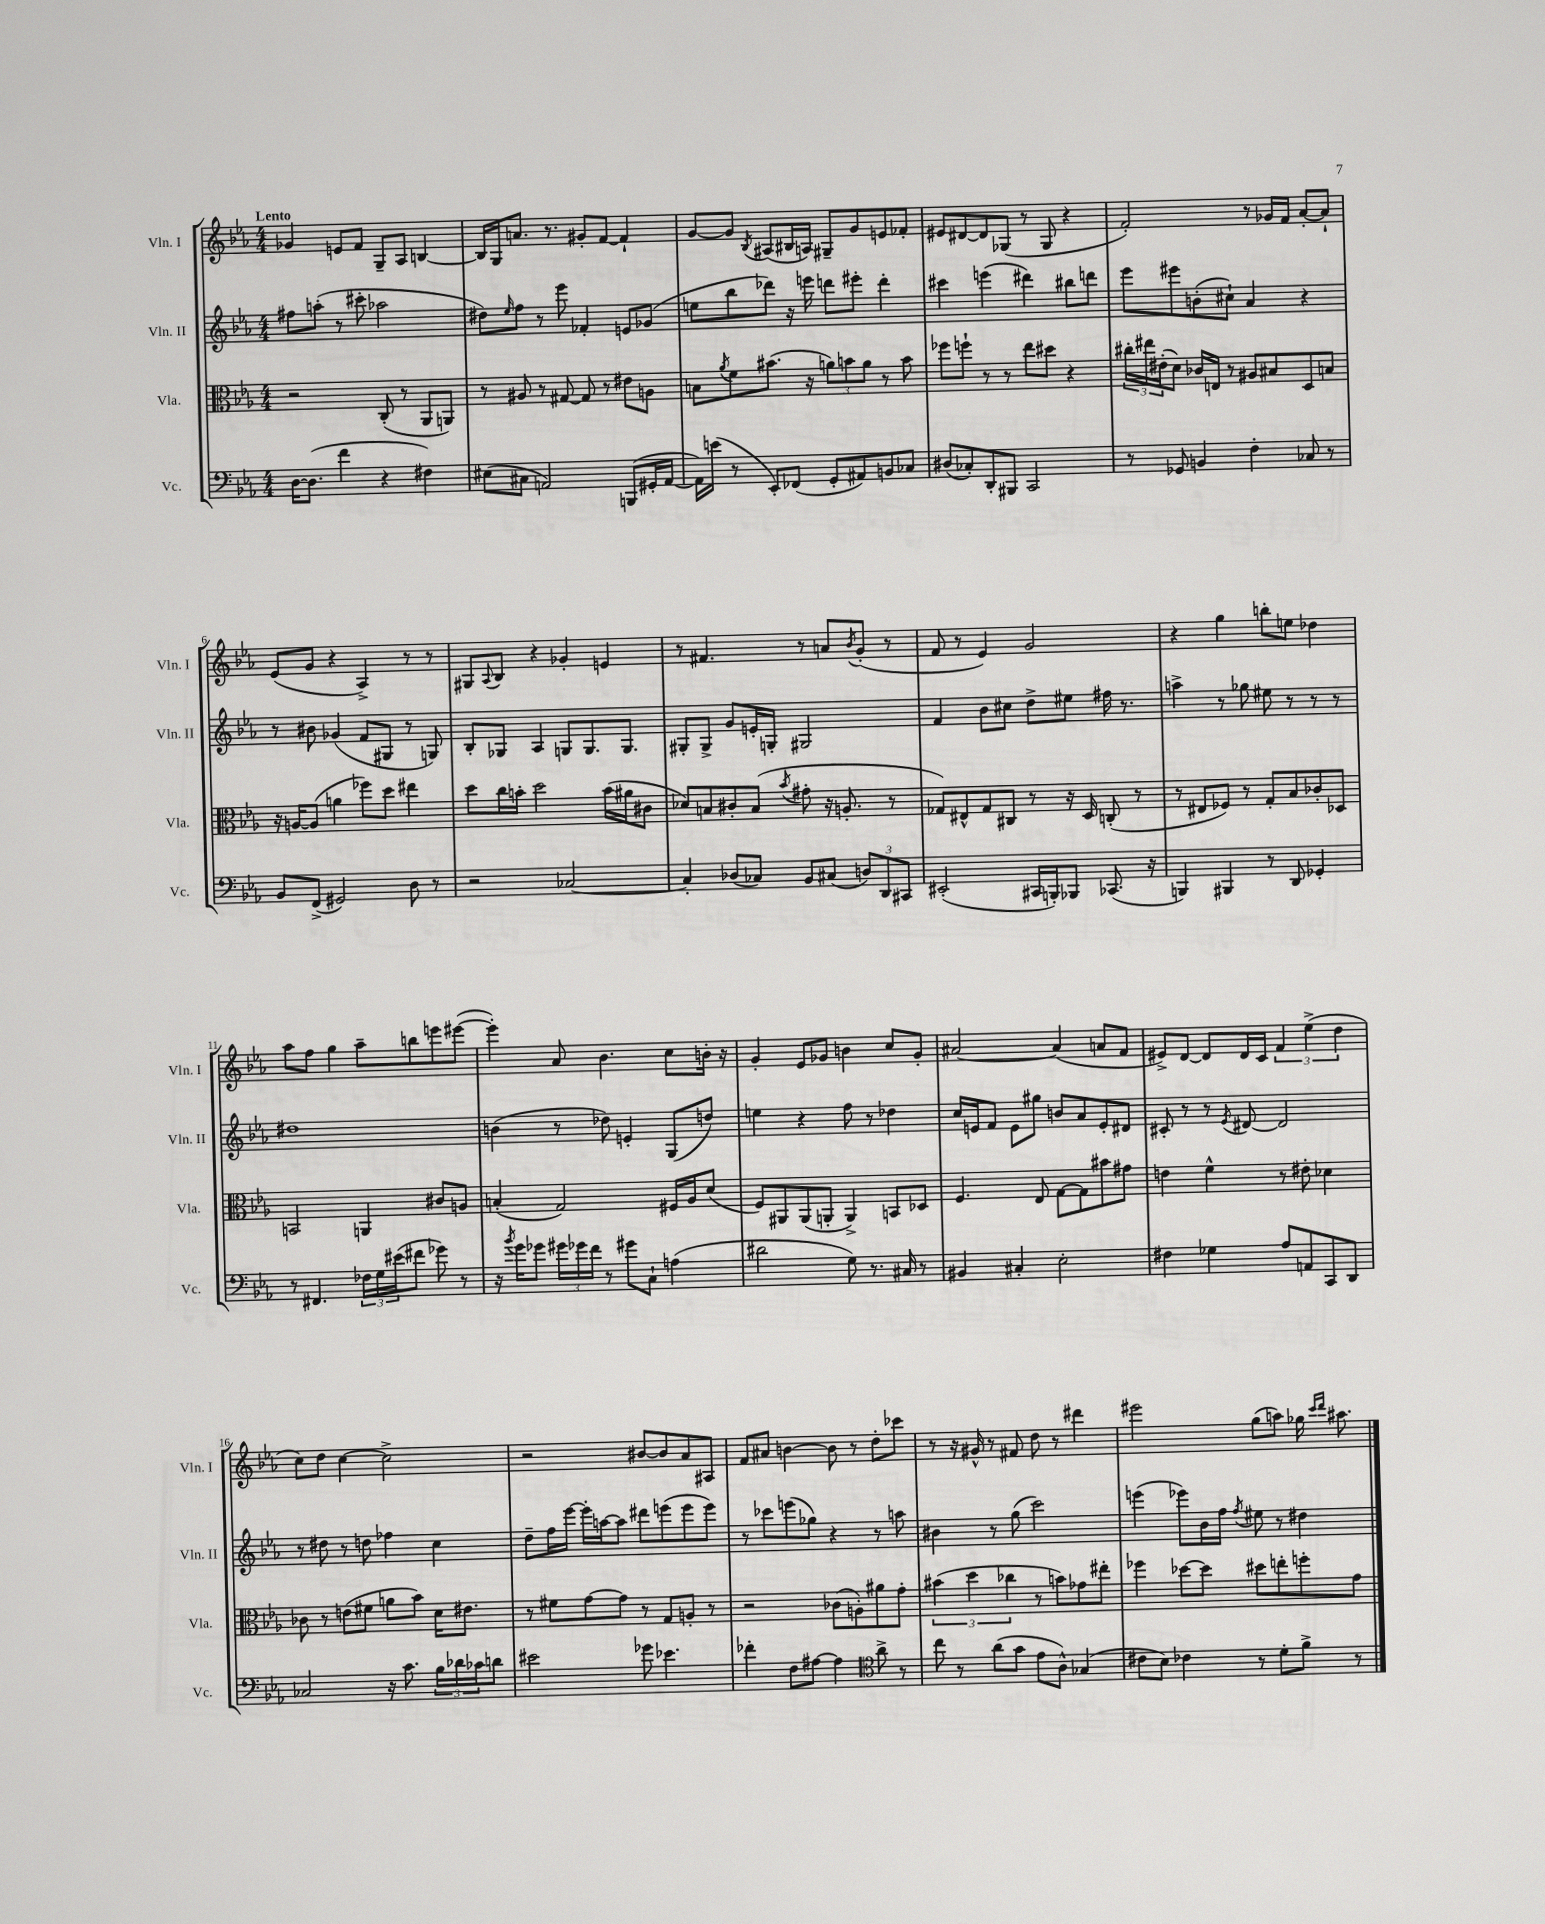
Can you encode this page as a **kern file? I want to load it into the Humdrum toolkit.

**kern	**kern	**kern	**kern
*staff4	*staff3	*staff2	*staff1
*clefF4	*clefC3	*clefG2	*clefG2
*k[b-e-a-]	*k[b-e-a-]	*k[b-e-a-]	*k[b-e-a-]
*M4/4	*M4/4	*M4/4	*M4/4
[16D	2r	8ff#	4g-
(8.D]	.	.	.
.	.	(8aa'	.
4f	.	8r	8e
.	.	8ccc#'	8f
4r	(8C'	2aa-	8G~
.	8r	.	8A-
4F#)	8AA-	.	[4B
.	8AA)	.	.
=	=	=	=
(8E#	8r	8dd#)	16B]
.	.	.	16G
.	.	16qqee-	.
8C#	8A#	8ff	8.a
2AA)	8r	8r	.
.	.	.	8.r
.	[8G#	8eee-	.
.	8G#]	4f-'	8g#'
.	8r	.	[8f
(8BBB	8e#	8e	4f`]
16GG#'	8A	(8g-	.
[16AA	.	.	.
=	=	=	=
16AA])	8B	8ee	[8g
(16e	.	.	.
.	8qa-	.	.
8r	8f	8bb-	8g]
.	.	.	8qB-
8EE-')	(8.b#	8ddd-)	(8A#
(8FF-	.	16r	16B#
.	16r	16eee	16A)
8GG'	12a)	8ddd	8G#~
.	12b	.	.
8AA#)	.	8eee#'	8g
.	12a	.	.
8BB	8r	4ddd'	8e
8C-	8b	.	8f-'
=	=	=	=
(8D#	8ff-	4ccc#	8e#
8C-')	8ff`	.	[8d#
8DD'	8r	(4eee	8d#]
8BBB#	8r	.	(8G-
2CC	8ee-	4ddd#)	8r
.	8dd#	.	8G-
.	4r	8bb#	4r
.	.	8ddd	.
=	=	=	=
8r	24cc#'	8eee-	2f')
.	24ee#	.	.
.	(24e#'	.	.
8GG-	8d)	8eee#	.
4BB	16c-	(8b'	.
.	16E	.	.
.	8r	8cc#`)	.
4F'	8A#	4a-	8r
.	8B#	.	16g-
.	.	.	16f
8C-	8D	4r	[8a-'
8r	8B	.	8a-`]
=	=	=	=
8BB-	16r	8r	(8e-
.	[16A	.	.
(8FF^	(8A]	8b#	8g
2GG#)	4a	(4g-	4r
.	8ff-)	8f	4A-^)
.	8dd	8G#	.
8D	4ee#	8r	8r
8r	.	8G)	8r
=	=	=	=
2r	8dd	8B-'	8G#
.	.	.	8qqA-
.	16cc	8G-	8B-
.	16b'	.	.
.	2dd	4A-	4r
[2C-	.	8G	4g-'
.	.	8.G	.
.	(16b	.	4e
.	16a#	8.G	.
.	8c#	.	.
=	=	=	=
4C-']	8d-)	8G#'	8r
.	8B	8G#^	4.f#
(8D-	8c#'	8g	.
8C-)	(8B	16e'	.
.	.	16G'	.
.	8qb-	.	.
8BB-	8g#'	2G#	8r
(8C#	16r	.	8a
.	8.A'	.	.
.	.	.	8qb-
12D)	.	.	(8g'
12DD	.	.	.
.	8r	.	8r
12CC#	.	.	.
=	=	=	=
(2EE#'	8G-)	4f	8f
.	8E#^^	.	8r
.	8G-	8b-	4e-)
.	8C#	8cc#	.
16CC#	8r	8dd^	2g
16BBB')	.	.	.
8BBB-	16r	8ee#	.
.	16D	.	.
(8.CC-	(8C'	16ff#	.
.	.	8.r	.
.	8r	.	.
16r	.	.	.
=	=	=	=
4BBB)	8r	4aa^	4r
.	8E#	.	.
4BBB#	8F-)	8r	4gg
.	8r	8gg-	.
8r	8G'	8ee#	8bb'
8DD	8B-	8r	8ee
4GG-'	8c-'	8r	4dd-
.	8D-	8r	.
=	=	=	=
8r	2BB	1dd#	8aa-
4.FF#	.	.	8ff
.	.	.	4gg
24F-	4AA	.	8aa-~
24G	.	.	.
(24e#	.	.	.
8f#	.	.	8bb
8g-)	8c#	.	8eee
8r	8A	.	([8eee#
=	=	=	=
16r	(4B'	(4b	4eee#'])
8qb-	.	.	.
16g	.	.	.
8g-	.	.	.
24g#	2G)	8r	8a-
24g-	.	.	.
24f	.	.	.
8r	.	8dd-)	4.b-
8g#	.	4e'	.
8C`	.	.	.
(4A	16F#	(8G	8cc
.	16A-	.	.
.	(8d	8dd)	16b'
.	.	.	16r
=	=	=	=
2d#	8F)	4ee	4g'
.	8AA#	.	.
.	(8AA#	4r	8e-
.	8AA'	.	8g-
8G)	4AA^)	8ff	4b
8.r	.	8r	.
.	8BB	4dd-	8cc
16C#	.	.	.
8r	8D-	.	8g-'
=	=	=	=
4BB#	4.F	16cc	[2a#
.	.	16e	.
.	.	8f	.
4C#'	.	8e	.
.	8E-	8gg#	.
2E-'	[8G	8b	(4a#]
.	8G]	8a-	.
.	8b#	8e'	8a
.	8g#	8d#	8f
=	=	=	=
4F#	4e	8c#'	8e#^)
.	.	8r	[8d
4G-	4f^^	8r	8d]
.	.	8qe-	.
.	.	[8d#	16d
.	.	.	16c
8A-	8r	2d#]	6f
8AA	8e#'	.	.
.	.	.	(6ee-^
8CC	4d-	.	.
.	.	.	6dd
8DD	.	.	.
=	=	=	=
2C-	8c-	8r	8cc)
.	8r	8dd#	8dd
.	(8e	8r	[4cc
.	8f#	8dd	.
16r	8a	4ff-	2cc^]
8.c	.	.	.
.	8b-)	.	.
24B-	16d	4cc	.
24d-	.	.	.
.	8.e#	.	.
24c-	.	.	.
8d	.	.	.
=	=	=	=
2e#	8r	8dd~	2r
.	8f#	16ff	.
.	.	[16eee-	.
.	[8g	16eee-']	.
.	.	[16aa	.
.	8g]	8aa]	.
8g-	8r	8ddd#	[8b#
4.e-	8G	(8eee	8b#]
.	8A'	8eee	8a-
.	8r	8eee)	8A#
=	=	=	=
4f-'	2r	8r	8f
.	.	8ccc-	8a#
8F	.	(8eee	[4b
[8A#	.	8gg-)	.
4A#]	(8c-	4r	8b]
.	8A')	.	8r
*clefC4	*	*	*
8a-^	8a#	8r	8dd'
8r	8g'	8aa	8ccc-
=	=	=	=
8cc	(6b#	4b#	8r
8r	.	.	16r
.	6dd	.	.
.	.	.	16g#^^
(8a-	.	8r	8r
.	6cc-	.	.
8g	.	(8gg	8f#
8e-	8r	2ccc)	8dd
8A-^^)	8b)	.	8r
(4G-	8g-	.	4ddd#
.	8ee#'	.	.
=	=	=	=
8c#	4ff-	(4eee	2eee#
8B-)	.	.	.
4c-	[8dd-	8eee-)	.
.	8dd-]	16b-	.
.	.	16ff	.
.	.	8qff	.
8r	8dd#	8ee#	(8gg
8d'	8ee'	8r	8aa)
8f^	8ff'	4dd#	16gg-
.	.	.	16qqccc
.	.	.	16qqddd
.	.	.	8.aa#
8r	8g	.	.
==	==	==	==
*-	*-	*-	*-
